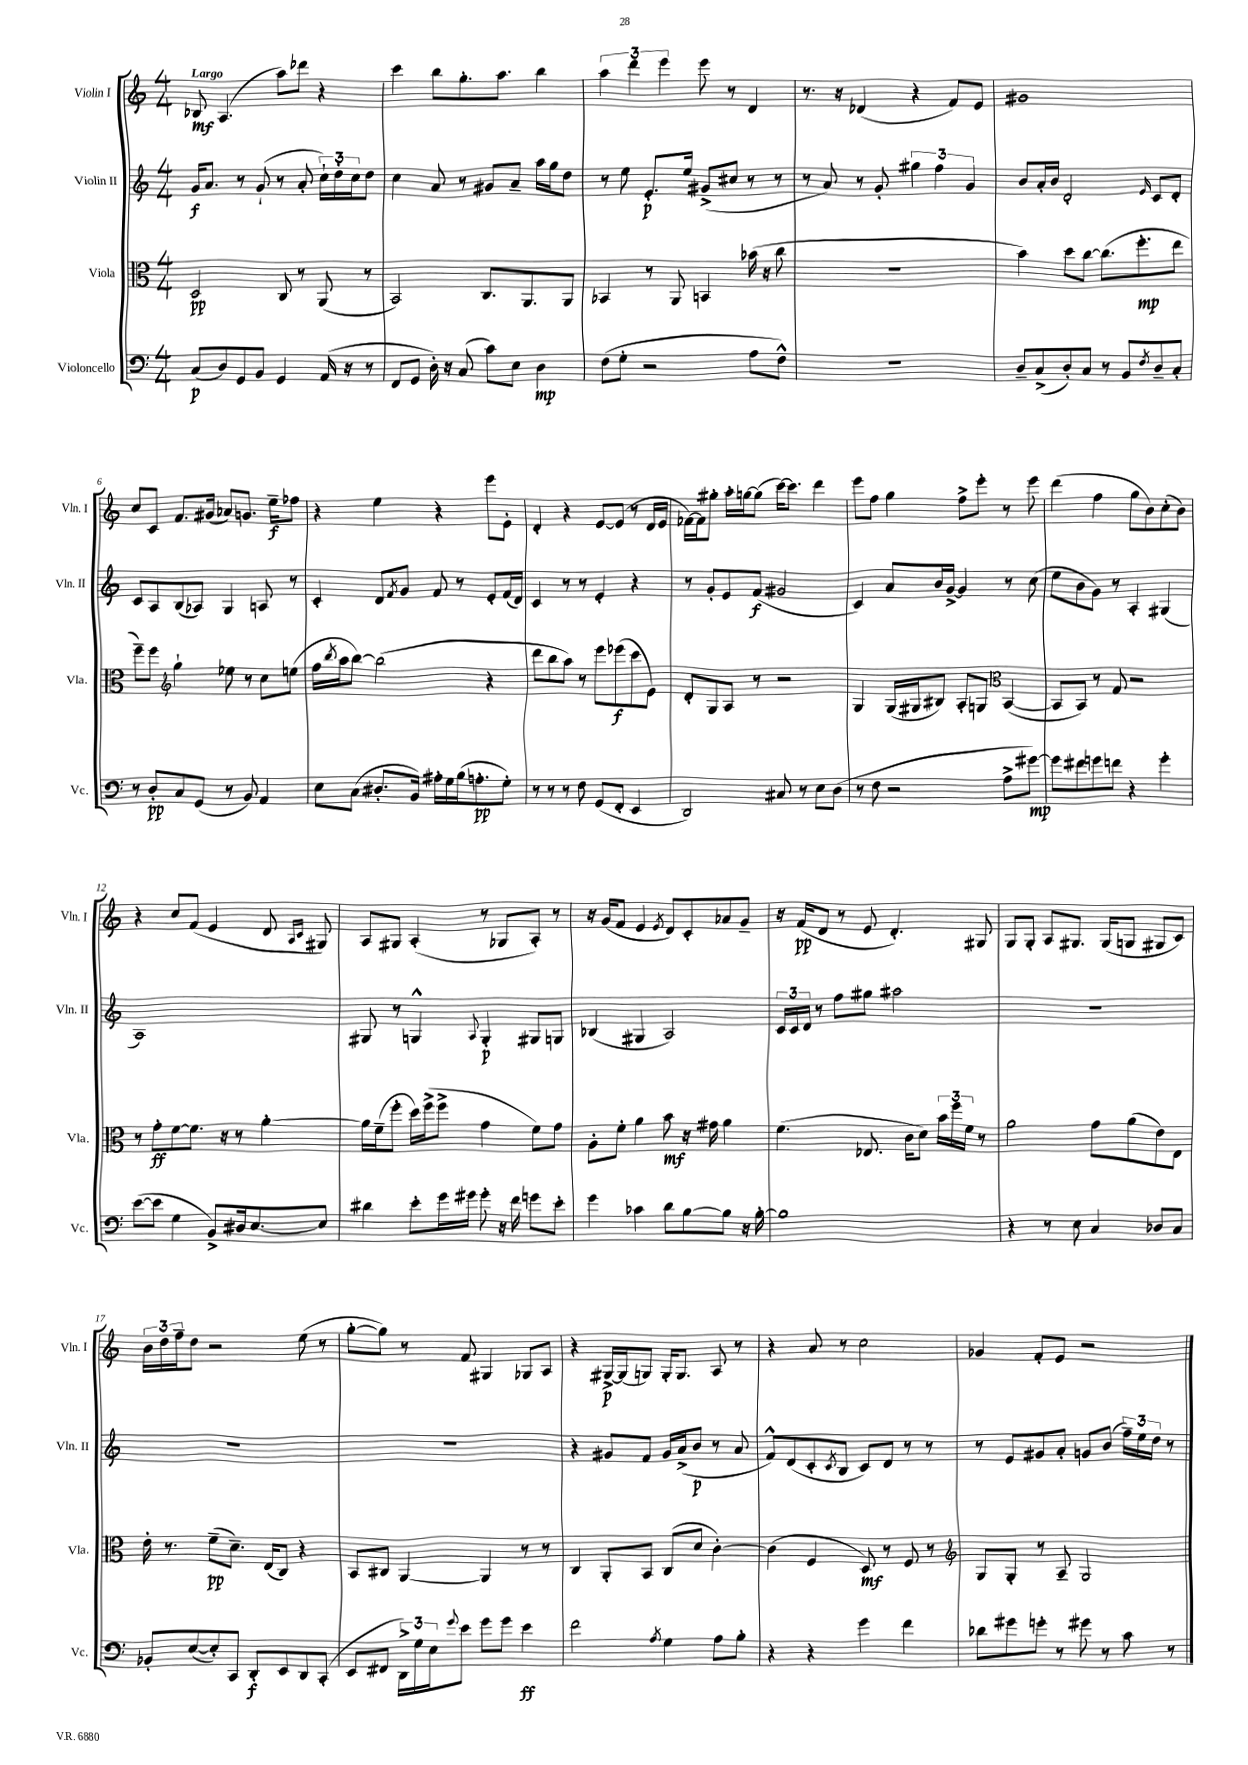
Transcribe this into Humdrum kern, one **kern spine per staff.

**kern	**kern	**kern	**kern
*staff4	*staff3	*staff2	*staff1
*clefF4	*clefC3	*clefG2	*clefG2
*k[]	*k[]	*k[]	*k[]
*M4/4	*M4/4	*M4/4	*M4/4
(8C	2D	16g	8B-
.	.	8.a	.
8D)	.	.	(4.A
8GG	.	8r	.
8BB	.	(8g`	.
4GG	8C	8r	8aa)
.	8r	8a'	8ddd-
(16AA	(8AA	24cc`)	4r
.	.	24dd'	.
16r	.	.	.
.	.	24cc	.
8r	8r	8dd	.
=	=	=	=
8FF	2BB)	4cc	4ccc
8GG	.	.	.
16D')	.	8a	8bb
16r	.	.	.
(8C	.	8r	8.gg'
8c)	8.C	8g#	.
.	.	.	8.aa
8E	.	8a~	.
.	8.AA	.	.
4D	.	16aa	4bb
.	.	16gg	.
.	8AA	8dd	.
=	=	=	=
(8F	4BB-	8r	6aa
8G'	.	8ee	.
.	.	.	6ddd
2r	8r	8.e'	.
.	.	.	6eee
.	8AA	.	.
.	.	16ee	.
.	4BB	(8g#^	8eee
.	.	8cc#	8r
8A	(16b-	8r	4d
.	16r	.	.
8F^^)	8cc	8r	.
=	=	=	=
1r	1r	8r	8.r
.	.	8a)	.
.	.	.	16r
.	.	8r	(4d-
.	.	8g'	.
.	.	6gg#	4r
.	.	6ff	.
.	.	.	8f)
.	.	6g	.
.	.	.	8e
=	=	=	=
8D~	4b)	8b	1g#
(8C^	.	16a'	.
.	.	16b	.
8D')	8dd	2d'	.
8C	[8cc	.	.
8r	(8.cc]	.	.
8BB	.	.	.
.	8.ff'	.	.
8qF	.	16qqe	.
8D~	.	8c	.
8C'	8ee	8d'	.
=	=	=	=
8r	8ff~)	8c	8cc
8D'	8ff	8A	8c
*	*clefG2	*	*
8C	4gg`	(8B	8.f
(8GG	.	8A-)	.
.	.	.	(16g#
8r	8ee-	4G	8a-)
8BB)	8r	.	8.g
4AA	8cc	8A	.
.	.	.	16ee~
.	(8ee	8r	8ff-
=	=	=	=
8E	16ff	4c'	4r
.	8qbb	.	.
.	16aa	.	.
(8C	[8bb)	.	.
8.D#'	(2bb]	8d	4ee
.	.	8qf	.
.	.	8g	.
16BB)	.	.	.
16A#'	.	8f	4r
16G	.	.	.
(16B	.	8r	.
8.A'	.	.	.
.	4r	8e'	8eee
8G')	.	(16f	8e'
.	.	16d)	.
=	=	=	=
8r	8ddd	4c	4d'
8r	8bb	.	.
8r	8aa)	8r	4r
8F	8r	8r	.
(8GG	8eee	4e'	[8e
8FF'	(8eee-	.	(8e]
4EE	8ccc	4r	8r
.	8e)	.	16d
.	.	.	16e
=	=	=	=
2DD)	8d'	8r	[16f-)
.	.	.	16f-]
.	8G	8g'	8gg#'
.	8A	8e	16aa'
.	.	.	[16gg
.	8r	(8f	(8gg]
8C#	2r	2g#	[16ccc)
.	.	.	8.ccc]
8r	.	.	.
8E	.	.	4ddd
(8D	.	.	.
=	=	=	=
8r	4G	4c)	8eee
8F	.	.	8ff
2r	(16G	8a	4gg
.	16G#	.	.
.	8B#)	16b	.
.	.	[16g^	.
.	8A'	4g]	8ff^
.	8G	.	8eee'
*	*clefC3	*	*
8A^	([4BB	8r	8r
[8g#)	.	(8cc	8eee
=	=	=	=
8g#]	8BB]	8ee	(4ddd
8f#	8BB)	8b	.
8g	8r	8g)	4ff
8f	8G	8r	.
4r	2r	4A'	8gg
.	.	.	8b)
4g'	.	(4G#	(8cc'
.	.	.	8b)
=	=	=	=
([8e	8r	1A)	4r
8e]	8g'	.	.
4G	[8f	.	8cc
.	8.f]	.	(8f
8BB^)	.	.	4e
.	16r	.	.
16D#	8r	.	.
[8.E	.	.	.
.	[4a'	.	8d
.	.	.	16qqA
.	.	.	16qqc
8E]	.	.	8G#)
=	=	=	=
4d#	16a]	8G#	8A
.	(16f~	.	.
.	8ff'	8r	8G#
8e'	16dd)	4G^^	(4A'
.	(16ff^	.	.
16g	8ff^	.	.
16g#	.	.	.
.	.	8qqA	.
8g#'	4g	4G'	8r
16r	.	.	8G-
16f	.	.	.
8g	8f)	8G#	8A')
8e'	8g	8G	8r
=	=	=	=
4g	8A'	(4B-	16r
.	.	.	(16g
.	8f'	.	8f
4c-	4a	4G#	4e
.	.	.	8qe
8d	8b	2A)	8d)
[8B	16r	.	8c'
.	16g#	.	.
8B]	4a	.	8a-
16r	.	.	8g~
[16B'	.	.	.
=	=	=	=
1B]	(4.f	24c	16r
.	.	24c	.
.	.	.	(16f
.	.	24d	.
.	.	8r	8d
.	.	8ff	8r
.	8.E-	8gg#	8e
.	.	2aa#	4.d')
.	16c	.	.
.	8d)	.	.
.	24b	.	.
.	24ff	.	.
.	24f	.	.
.	8r	.	8G#
=	=	=	=
4r	2a	1r	8G
.	.	.	8G'
8r	.	.	8A
8E	.	.	8.G#
4C	8g	.	.
.	.	.	(16G#
.	(8a	.	8G
8D-	8e)	.	8G#
8C	8E	.	8c)
=	=	=	=
8BB-'	16e'	1r	24b
.	.	.	24dd
.	8.r	.	.
.	.	.	24ff~
([8E	.	.	8dd
8E'])	(8f~	.	2r
8CC	8.d~)	.	.
8DD'	.	.	.
.	(16E	.	.
8EE	8C)	.	.
8DD	4r	.	(8ee
(8CC'	.	.	8r
=	=	=	=
8EE	8BB	1r	[8gg'
8FF#	8C#	.	8gg])
24DD^)	[4AA	.	8r
24G	.	.	.
24E	.	.	.
8qqg	.	.	.
8e	.	.	8f
8g	4AA]	.	4G#
8g	.	.	.
4e	8r	.	8G-
.	8r	.	8A
=	=	=	=
2f	4C	4r	4r
.	8AA'	8g#	[16G#^
.	.	.	(16G#]
.	8BB	8f	8G)
8qA	.	.	.
4G	(8C	16g#	16G'
.	.	(16a^	8.G
.	8d	8b	.
8A	[4c')	8r	8A
8B'	.	8a	8r
=	=	=	=
4r	(4c]	8f^^)	4r
.	.	(8d	.
4r	4F	8c'	8a
.	.	8qc	.
.	.	8B	8r
4g	8D)	8c)	2cc
.	8r	8d	.
4f	8F	8r	.
.	8r	8r	.
=	=	=	=
*	*clefG2	*	*
8d-	8G	8r	4g-
8g#	8G'	8e	.
8g'	8r	8g#	8f'
8r	8A~	8a'	8e
8g#	2G	8g	2r
8r	.	(8b	.
8c	.	24ff~)	.
.	.	24ee	.
.	.	24dd	.
8r	.	8r	.
==	==	==	==
*-	*-	*-	*-
